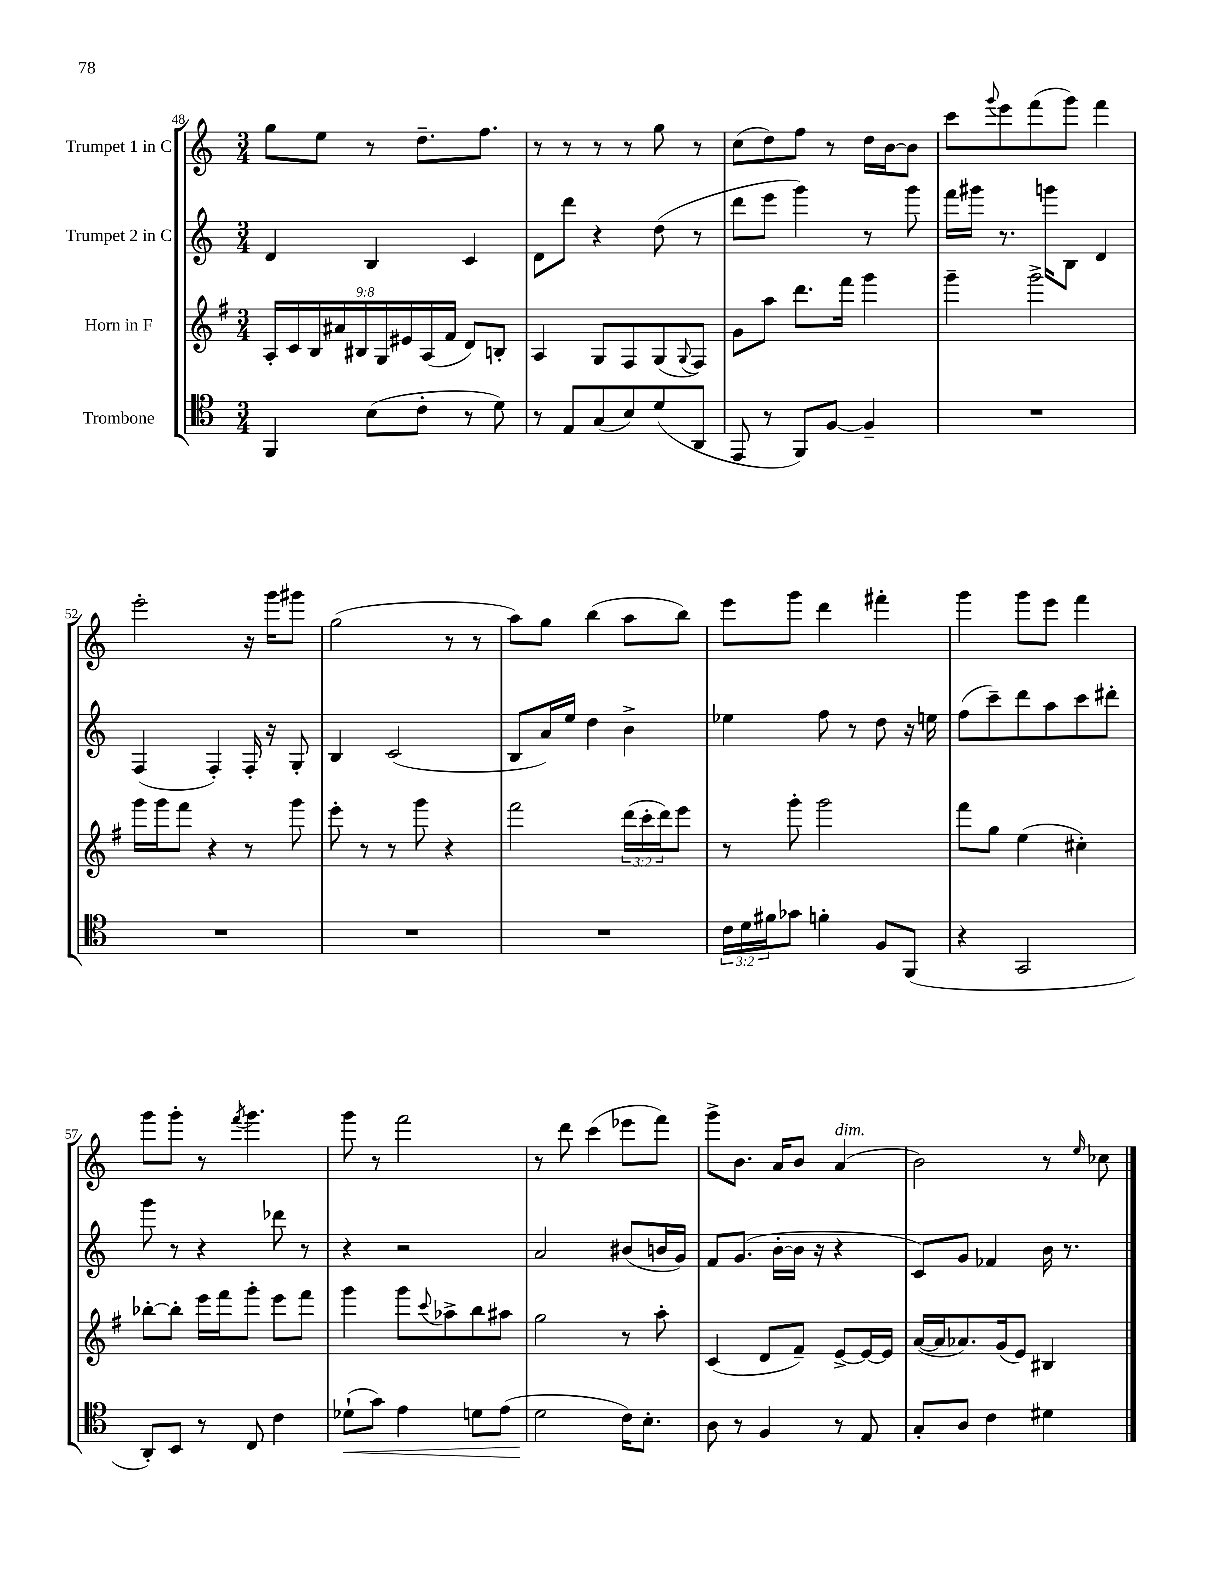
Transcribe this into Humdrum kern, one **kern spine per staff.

**kern	**kern	**kern	**kern
*staff4	*staff3	*staff2	*staff1
*clefC4	*clefG2	*clefG2	*clefG2
*k[]	*k[f#]	*k[]	*k[]
*M3/4	*M3/4	*M3/4	*M3/4
4FF	18A'	4d	8gg
.	18c	.	.
.	18B	.	.
.	.	.	8ee
.	18a#	.	.
.	18B#	.	.
(8B	.	4B	8r
.	18G	.	.
.	18e#	.	.
8c'	.	.	8.dd~
.	(18A	.	.
.	18f#	.	.
8r	8d)	4c	.
.	.	.	8.ff
8d)	8B'	.	.
=	=	=	=
8r	4A	8d	8r
8E	.	8ddd	8r
(8G	8G	4r	8r
8B)	8F#	.	8r
(8d	(8G	(8dd	8gg
.	8qqG	.	.
8AA	8F#)	8r	8r
=	=	=	=
8EE	8g	8ddd	(8cc
8r	8aa	8eee	8dd)
8FF)	8.ddd	4ggg)	8ff
[8F	.	.	8r
.	16fff#	.	.
4F~]	4ggg	8r	16dd
.	.	.	[16b
.	.	8ggg	8b]
=	=	=	=
2.r	4ggg~	16fff	8ccc
.	.	16ggg#	.
.	.	.	8qqggg
.	.	8.r	8eee
.	2ggg^	.	(8fff
.	.	16ggg	.
.	.	8B	8ggg)
.	.	4d	4fff
=	=	=	=
2.r	16ggg	(4F	2eee'
.	16ggg	.	.
.	8fff#	.	.
.	4r	4F')	.
.	8r	16F'	16r
.	.	16r	16ggg
.	8ggg	8G'	8ggg#
=	=	=	=
2.r	8eee'	4B	(2gg
.	8r	.	.
.	8r	(2c	.
.	8ggg	.	.
.	4r	.	8r
.	.	.	8r
=	=	=	=
2.r	2fff#	8B	8aa)
.	.	16a)	8gg
.	.	16ee	.
.	.	4dd	(4bb
.	(24ddd	4b^	8aa
.	24ccc'	.	.
.	24ddd)	.	.
.	8eee	.	8bb)
=	=	=	=
24c	8r	4ee-	8eee
24d	.	.	.
24f#	.	.	.
8g-	8ggg'	.	8ggg
4f'	2ggg	8ff	4ddd
.	.	8r	.
8F	.	8dd	4fff#'
(8FF	.	16r	.
.	.	16ee	.
=	=	=	=
4r	8fff#	(8ff	4ggg
.	8gg	8ccc~)	.
2GG	(4ee	8ddd	8ggg
.	.	8aa	8eee
.	4cc#')	8ccc	4fff
.	.	8ddd#'	.
=	=	=	=
8AA')	[8bb-'	8ggg	8ggg
8BB	8bb-']	8r	8ggg'
8r	16eee	4r	8r
.	16fff#	.	.
.	.	.	8qfff
8C	8ggg'	.	4.ggg
4c	8eee	8ddd-	.
.	8fff#	8r	.
=	=	=	=
(8d-`	4ggg	4r	8ggg
8g)	.	.	8r
4e	8ggg	2r	2fff
.	8qqccc	.	.
.	8aa-^	.	.
8d	8bb	.	.
(8e	8aa#	.	.
=	=	=	=
2d	2gg	2a	8r
.	.	.	8ddd
.	.	.	(4ccc
16c)	8r	(8b#	8eee-
8.B'	.	.	.
.	8aa'	16b	8fff)
.	.	16g)	.
=	=	=	=
8A	(4c	8f	8ggg^
8r	.	(8.g	8.b
4F	8d	.	.
.	.	[16b'	16a
.	8f#~)	16b]	8b
.	.	16r	.
8r	[8e^	4r	(4a
8E	16e_	.	.
.	16e]	.	.
=	=	=	=
8G'	([16a	8c)	2b)
.	16a]	.	.
8A	8.a-)	8g	.
4c	.	4f-	.
.	(16g	.	.
.	8e)	.	.
4d#	4B#	16b	8r
.	.	8.r	.
.	.	.	16qqee
.	.	.	8cc-
==	==	==	==
*-	*-	*-	*-
